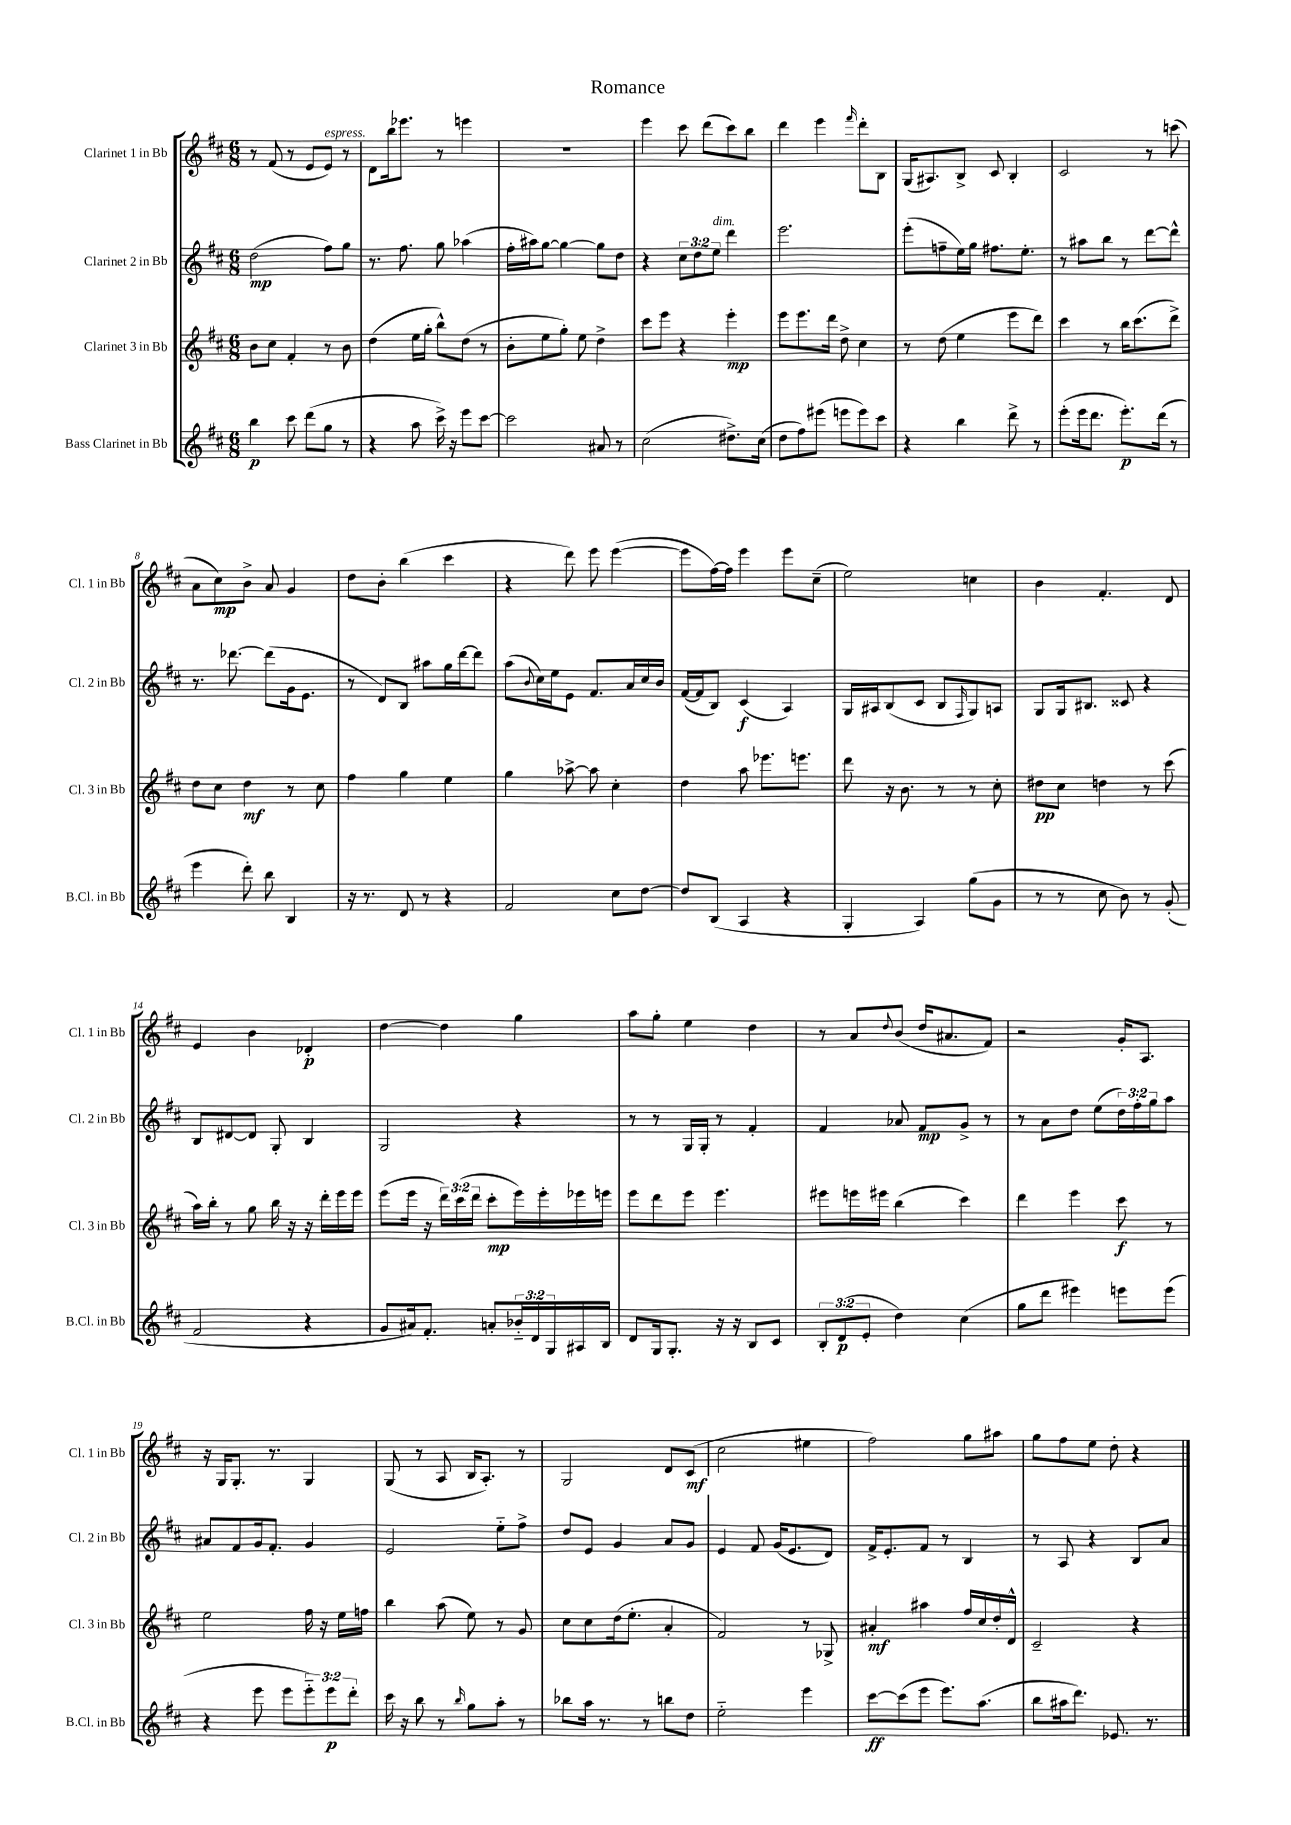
\header { title = "Romance" }
<<
\new StaffGroup <<
\new Staff = "s0" \with { instrumentName = "Clarinet 1 in Bb" shortInstrumentName = "Cl. 1 in Bb" } {
    \clef treble \key d \major \numericTimeSignature \time 6/8
    r8 fis'8( r8 e'8 e'8^\markup { \italic "espress." }) r8 |
    d'8 b''16 ees'''8. r8 e'''4 |
    R2. |
    e'''4 cis'''8 d'''8( cis'''8) b''8 |
    d'''4 e'''4 \grace { fis'''16 } d'''8-. b8 |
    g16( ais8.) b8-> cis'8 b4-. |
    cis'2 r8 c'''8( |
    a'8 cis''8\mp) b'8-> a'8 g'4 |
    d''8 b'8-. b''4( cis'''4 |
    r4 d'''8) e'''8 e'''4~( |
    e'''8 fis''16~) fis''16 e'''4 e'''8 cis''8--( |
    e''2) c''4 |
    b'4 fis'4.-. d'8 |
    e'4 b'4 des'4-.\p |
    d''4~ d''4 g''4 |
    a''8 g''8-. e''4 d''4 |
    r8 a'8 \appoggiatura { d''8 } b'8( d''16 ais'8. fis'8) |
    r2 g'16-. a8. |
    r16 g16 g8.-. r8. g4 |
    g8( r8 a8 b16 a8.-.) r8 |
    g2 d'8 cis'8\mf( |
    cis''2 eis''4 |
    fis''2) g''8 ais''8 |
    g''8 fis''8 e''8 d''8-. r4 \bar "|." |
}
\new Staff = "s1" \with { instrumentName = "Clarinet 2 in Bb" shortInstrumentName = "Cl. 2 in Bb" } {
    \clef treble \key d \major \numericTimeSignature \time 6/8 \override Staff.TupletNumber.text = #tuplet-number::calc-fraction-text
    d''2\mp( fis''8) g''8 |
    r8. fis''8. g''8 aes''4( |
    fis''16-. ais''16) g''8~ g''4~ g''8 d''8 |
    r4 \tuplet 3/2 { cis''8 d''8 e''8^\markup { \italic "dim." } } d'''4 |
    e'''2. |
    e'''8-.( f''8-- e''16) g''16 fis''8. e''8.-. |
    r8 ais''8 b''8 r8 d'''8~ d'''8-^ |
    r8. des'''8.~ des'''8( g'16 e'8. |
    r8 d'8) b8 ais''8 g''16 d'''16~ d'''8 |
    a''8( \appoggiatura { b'8 } cis''16) e''16 e'8 fis'8. a'16 cis''16 b'16 |
    fis'16~( fis'16 b8) cis'4\f( a4) |
    g16 ais16 b8( cis'8 b8 \grace { fis16 } g8) a8 |
    g8 g16 bis8. cisis'8 r4 |
    b8 dis'8~ dis'8 g8-. b4 |
    g2 r4 |
    r8 r8 g16 g16-. r8 fis'4-. |
    fis'4 aes'8 fis'8\mp g'8-> r8 |
    r8 a'8 d''8 e''8( \tuplet 3/2 { d''16) fis''16-. g''16 } a''8 |
    ais'8 fis'8 g'16 fis'8.-. g'4 |
    e'2 e''8-_ fis''8-> |
    d''8 e'8 g'4 a'8 g'8 |
    e'4 fis'8 g'16( e'8. d'8) |
    fis'16-> e'8.-. fis'8 r8 b4 |
    r8 a8 r4 b8 a'8 \bar "|." |
}
\new Staff = "s2" \with { instrumentName = "Clarinet 3 in Bb" shortInstrumentName = "Cl. 3 in Bb" } {
    \clef treble \key d \major \numericTimeSignature \time 6/8 \override Staff.TupletNumber.text = #tuplet-number::calc-fraction-text
    b'8 cis''8 fis'4-. r8 b'8 |
    d''4( e''16 g''16-. b''8-^) d''8( r8 |
    b'8-. e''8 g''8-.) e''8 d''4-> |
    cis'''8 e'''8 r4 e'''4-.\mp |
    e'''8 e'''8. d'''16 d''8-> cis''4 |
    r8 d''8( e''4 e'''8 d'''8) |
    cis'''4 r8 b''16 cis'''8.( d'''8->) |
    d''8 cis''8 d''4\mf r8 cis''8 |
    fis''4 g''4 e''4 |
    g''4 aes''8~-> aes''8 cis''4-. |
    d''4 a''8 ees'''8. e'''8. |
    d'''8 r16 b'8. r8 r8 cis''8-. |
    dis''8\pp cis''8 d''4 r8 cis'''8( |
    a''16) b''16-. r8 g''8 b''16 r16 r16 d'''16-. e'''16 e'''16 |
    e'''8( e'''16 r16 \tuplet 3/2 { d'''16) cis'''16( d'''16 } cis'''8-.\mp e'''16) e'''16-. ees'''16 e'''16 |
    e'''8 d'''8 e'''8 e'''4. |
    eis'''8 e'''16 eis'''16 b''4( cis'''4) |
    d'''4 e'''4 cis'''8\f r8 |
    e''2 fis''16 r16 e''16 f''16 |
    b''4 a''8( e''8) r8 g'8 |
    cis''8 cis''8 d''16( e''8.-. a'4-. |
    fis'2) r8 ges8-> |
    ais'4-.\mf ais''4 fis''16 cis''16 d''16-. d'16-^ |
    cis'2-- r4 \bar "|." |
}
\new Staff = "s3" \with { instrumentName = "Bass Clarinet in Bb" shortInstrumentName = "B.Cl. in Bb" } {
    \clef treble \key d \major \numericTimeSignature \time 6/8 \override Staff.TupletNumber.text = #tuplet-number::calc-fraction-text
    b''4\p cis'''8 d'''8( g''8 r8 |
    r4 a''8 cis'''16->) r16 e'''8 cis'''8~ |
    cis'''2 ais'8 r8 |
    cis''2( dis''8.->) cis''16( |
    d''8 fis''8) eis'''8( e'''8 e'''8) cis'''8 |
    r4 b''4 d'''8-> r8 |
    e'''8-.( e'''16 d'''8. e'''8.-.\p) d'''16( r8 |
    e'''4 d'''8-.) b''8 b4 |
    r16 r8. d'8 r8 r4 |
    fis'2 cis''8 d''8~ |
    d''8 b8( a4 r4 |
    g4-. a4) g''8( g'8 |
    r8 r8 cis''8 b'8) r8 g'8-.( |
    fis'2 r4 |
    g'8 ais'16) fis'8.-. a'8-. \tuplet 3/2 { bes'16-_ d'16 g16 } ais16 b16 |
    d'8 g16 g8.-. r16 r16 b8 cis'8 |
    \tuplet 3/2 { b8-. d'8\p( e'8-. } d''4) cis''4( |
    g''8 d'''8 eis'''4) e'''8 e'''8( |
    r4 e'''8 e'''8 \tuplet 3/2 { e'''8-_) e'''8\p d'''8-. } |
    cis'''16 r16 b''8 r8 \grace { b''16 } g''8 a''8-. r8 |
    bes''8 a''16 r8. r8 b''8 d''8 |
    e''2-_ e'''4 |
    cis'''8~\ff cis'''8( e'''8 e'''8.) a''8.( |
    b''8 ais''16 d'''8.) ees'8. r8. \bar "|." |
}
>>
>>
